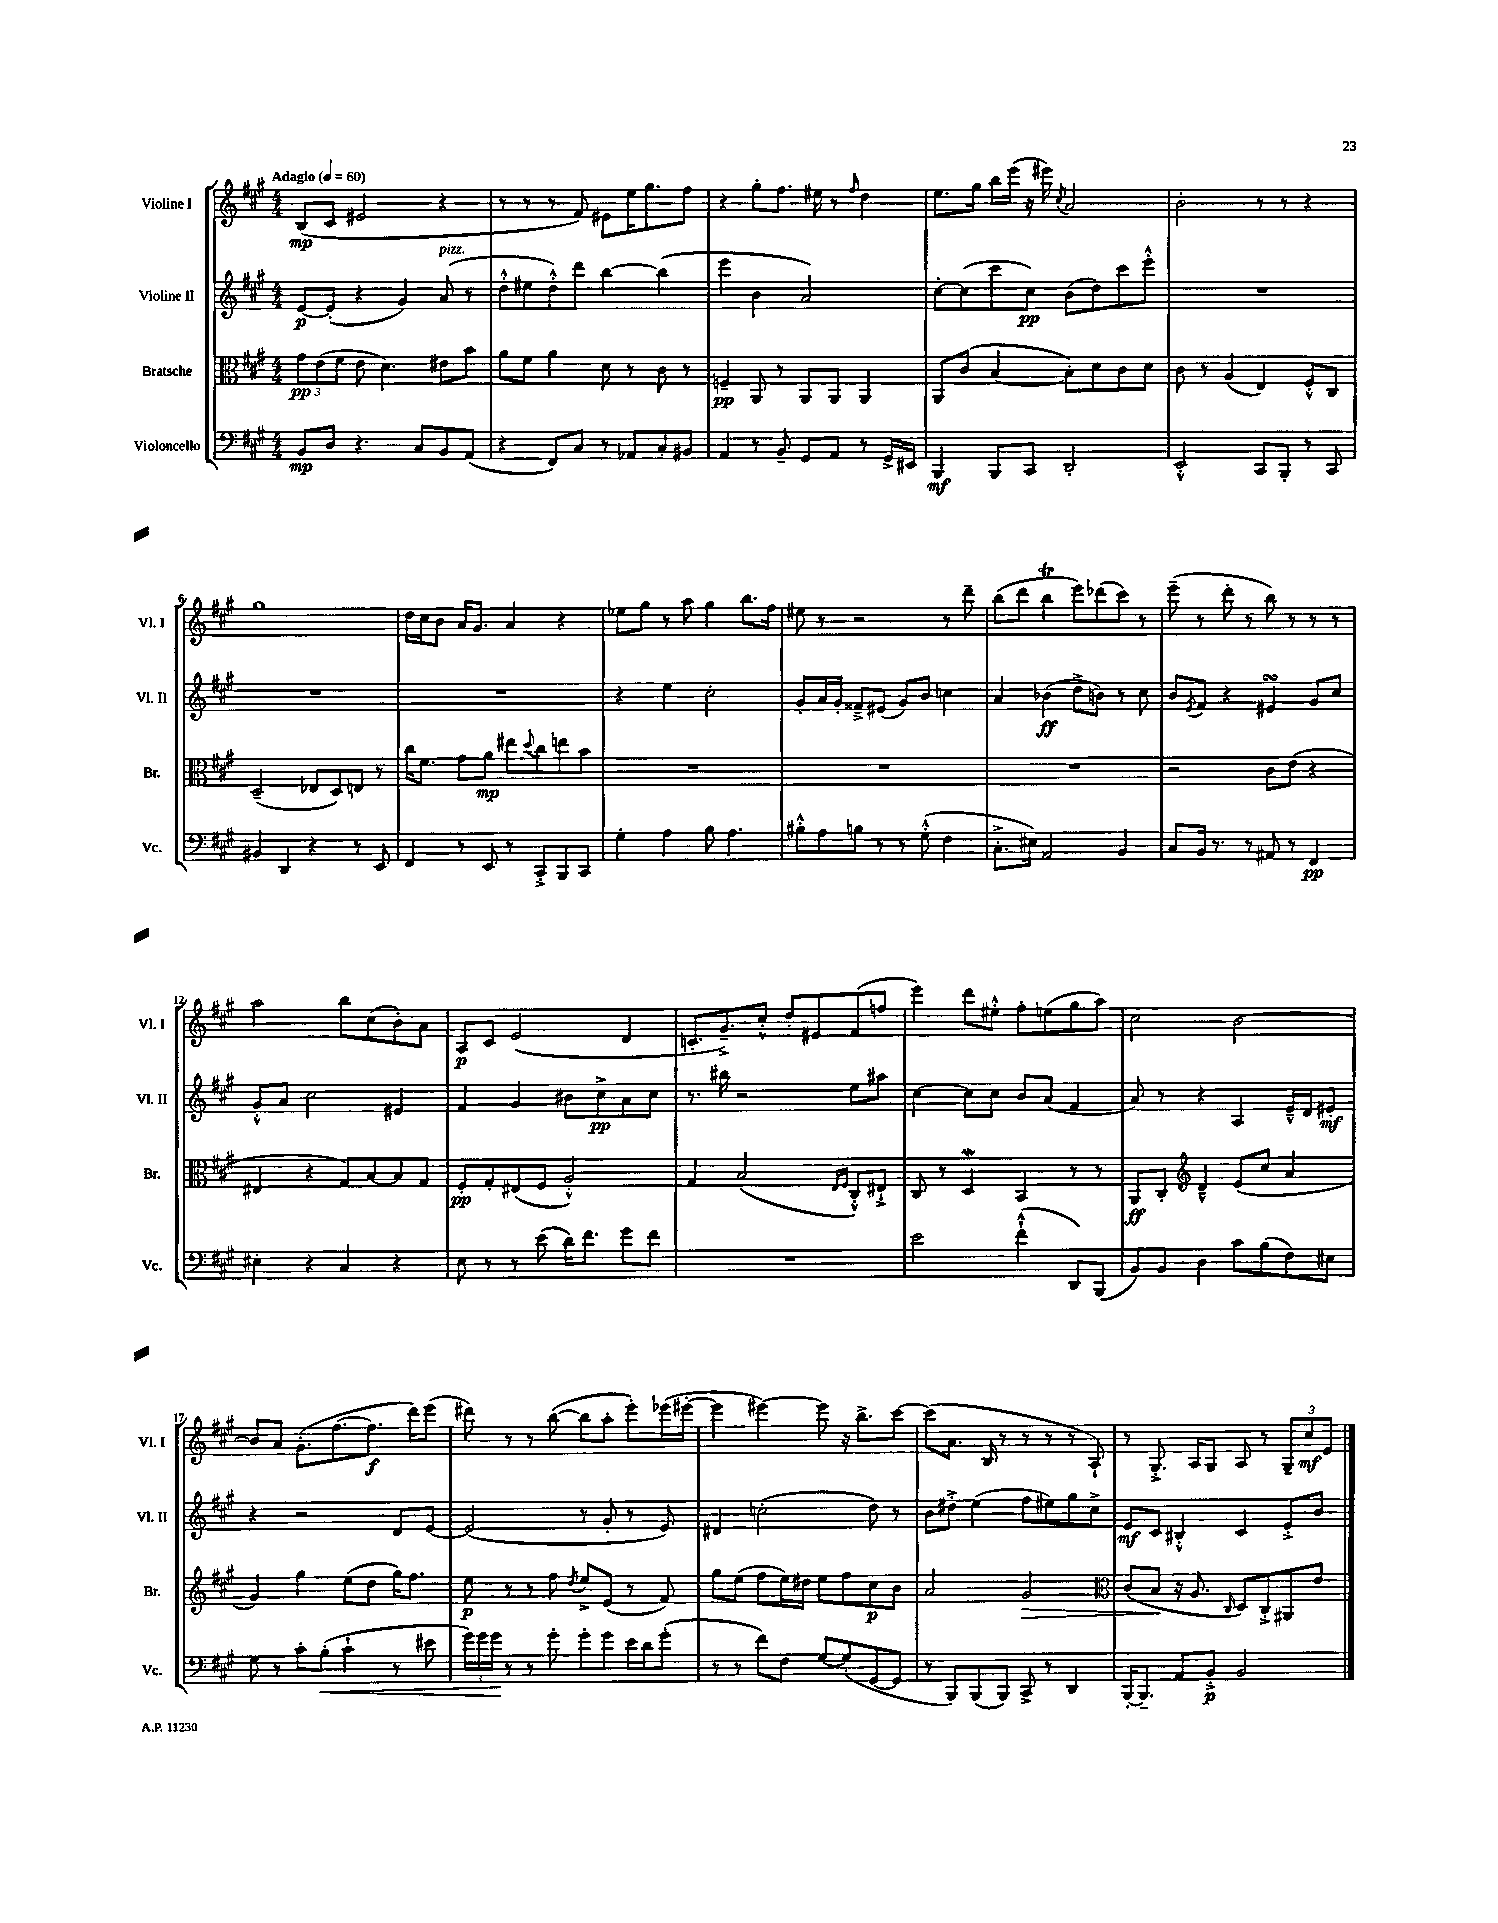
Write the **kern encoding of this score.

**kern	**kern	**kern	**kern
*staff4	*staff3	*staff2	*staff1
*clefF4	*clefC3	*clefG2	*clefG2
*k[f#c#g#]	*k[f#c#g#]	*k[f#c#g#]	*k[f#c#g#]
*M4/4	*M4/4	*M4/4	*M4/4
*MM60	*MM60	*MM60	*MM60
8BB	12g#	[8e	(8B
.	(12e	.	.
8D	.	(8e']	8c#
.	12f#	.	.
4.r	8e	4r	2e#
.	4.d)	.	.
.	.	4g#)	.
8C#	.	.	.
8BB	8e#	(8a	4r
(8AA	8b	8r	.
=	=	=	=
4r	8a	8dd'^^	8r
.	8f#	8ee#	8r
8FF#)	4a	8dd'^^)	8r
8C#	.	8ddd	8f#)
8r	8d	[4bb	8e#
8AA-	8r	.	16ee
.	.	.	8.gg#
8C#'	8c#	(4bb]	.
8BB#	8r	.	8ff#
=	=	=	=
4AA	4F~	4eee	4r
8r	8AA	4b	8gg#'
8BB~	8r	.	8.ff#
8GG#	8AA	2a)	.
.	.	.	16ee#
8AA	8AA	.	8r
.	.	.	16qqff#
8r	4AA	.	4dd
16GG#^	.	.	.
16EE#	.	.	.
=	=	=	=
4BBB	8AA	[8cc#'	8.ee
.	(8c#	(8cc#]	.
.	.	.	16gg#
8BBB	[4B	8ccc#	16bb
.	.	.	(16eee
8CC#	.	8cc#)	16r
.	.	.	16eee#)
.	.	.	8qcc#
2DD'	8B'])	(8b	2a
.	8d	8dd)	.
.	8c#	8ccc#	.
.	8d	8eee'^^	.
=	=	=	=
2EE'^^	8c#	1r	2b'
.	8r	.	.
.	(4A	.	.
8CC#	4E)	.	8r
8BBB'	.	.	8r
8r	8F#'^^	.	4r
8CC#	8C#	.	.
=	=	=	=
4BB#	(2D~	1r	1gg#
4DD	.	.	.
4r	8E-	.	.
.	8D)	.	.
8r	8E	.	.
8EE	8r	.	.
=	=	=	=
4FF#	16cc#	1r	16dd
.	8.f#	.	16cc#
.	.	.	8b
8r	8g#	.	16a
.	.	.	8.g#
8EE	8a	.	.
8r	8ee#	.	4a
.	8qqdd	.	.
8CC#'^	8cc#	.	.
8BBB	8ee	.	4r
8CC#	8b	.	.
=	=	=	=
4G#'	1r	4r	8ee-
.	.	.	8gg#
4A	.	4ee	8r
.	.	.	8aa
8B	.	2cc#'	4gg#
4.A	.	.	.
.	.	.	8.bb
.	.	.	16ff#
=	=	=	=
8B#'^^	1r	8g#'	8ee#
8A	.	16a	8r
.	.	16g#'	.
8B	.	8f##~^	2r
8r	.	(8e#	.
8r	.	8g#)	.
(8G#'^^	.	8b	.
4F#	.	4cc	8r
.	.	.	8ddd~
=	=	=	=
8.C#'^	1r	4a	(8bb
.	.	.	8ddd
16E#)	.	.	.
2AA	.	(4b-	4bb
.	.	8dd^	8eee)
.	.	8b)	(8ddd-
4BB	.	8r	8ccc#)
.	.	8cc#	8r
=	=	=	=
8C#	2r	8b	(8eee~
.	.	8qe	.
16BB	.	8f#	8r
8.r	.	.	.
.	.	4r	8ddd'
8r	.	.	8r
8AA#	8c#	4e#	8bb)
8r	(8e	.	8r
4FF#	4r	8g#	8r
.	.	8cc#	8r
=	=	=	=
4E#'	4E#	8g#'^^	2aa
.	.	8a	.
4r	4r	2cc#	.
4C#	8G#)	.	8bb
.	[8B	.	(8cc#
4r	8B]	4e#	8b')
.	8G#	.	8a
=	=	=	=
8E	8F#'	4f#	8A
8r	8G#'	.	8c#
8r	(8E#	4g#	(2e
(8e	8F#	.	.
16d)	2A'^^)	8b#	.
8.f#	.	.	.
.	.	8cc#^	.
8g#	.	8a	4d
8f#	.	8cc#	.
=	=	=	=
1r	4G#	8.r	8.c'
.	.	16bb#	8.g#~^)
.	(2B	2r	.
.	.	.	8cc#'^^
.	.	.	8dd'
.	.	.	8e#
.	16qqE	.	.
.	16qqF#	.	.
.	8C#'^^)	8ee	(8f#
.	8E#`^	8aa#	8ff
=	=	=	=
2e	8C#	[4cc#	4eee)
.	8r	.	.
.	4D	8cc#]	8ddd
.	.	8cc#	8ee#'^^
(4f#`^^	4BB	8b	8ff#'
.	.	(8a	(8ee
8DD)	8r	4f#	8gg#
(8BBB	8r	.	8aa)
=	=	=	=
8BB)	8AA	8a)	2cc#
8BB	8C#'	8r	.
*	*clefG2	*	*
4D	4d~^^	4r	.
8c#	(8e	4A	[2b
(8B	8cc#	.	.
8F#)	4a	16e~^^	.
.	.	16d	.
8E#	.	8e#'	.
=	=	=	=
8G#	4g#)	4r	8b]
8r	.	.	8a
8c#'	4gg#	2r	(8.g#'
(8B'	.	.	.
.	.	.	[8.ff#
4c#`	(8ee	.	.
.	8dd	.	8.ff#]
8r	16gg#)	8d	.
.	8.ff#	.	16ddd)
8e#	.	[8e	(8eee
=	=	=	=
24g#)	8ee	(2e]	8ddd#)
24g#	.	.	.
24g#	.	.	.
8r	8r	.	8r
8r	8r	.	8r
8g#'	8ff#	.	([8bb
.	8qdd	.	.
8g#'	8ee^	8r	8bb]
8g#	(8e	8g#'	8aa'
16e	8r	8r	8eee')
16d	.	.	.
(8g#'	8f#)	8e)	(16eee-
.	.	.	[16eee#'
=	=	=	=
8r	8gg#	4d#	4eee#]
8r	(8ee	.	.
8f#)	8ff#	(2cc'	[4eee#)
8F#	16ee)	.	.
.	16dd#	.	.
[8G#	8ee	.	8eee#]
(8G#']	8ff#	.	16r
.	.	.	8.bb^
[8GG#	8cc#	8dd)	.
8GG#]	8b	8r	[8ccc#
=	=	=	=
8r	2a	8b	(8ccc#]
8BBB)	.	8dd#'^	8.a
(8BBB	.	(4ee	.
.	.	.	16B
8BBB)	.	.	8r
8CC#^	2g#	8ff#	8r
8r	.	8ee#)	8r
4DD	.	8gg#	8r
.	.	8cc#^	8A`)
=	=	=	=
*	*clefC3	*	*
[16BBB'	(8c#	8e	8r
8.BBB~]	.	.	.
.	8B	8c#	8.G#'^
8AA	16r	4B#'^^	.
.	8.A	.	16A
8BB'^	.	.	8G#
.	16qqC#	.	.
2BB	8D)	4c#	8A
.	8C#'^	.	8r
.	8AA#	8e'^	12G#~
.	.	.	12cc#
.	8e	8b	.
.	.	.	12e
==	==	==	==
*-	*-	*-	*-
